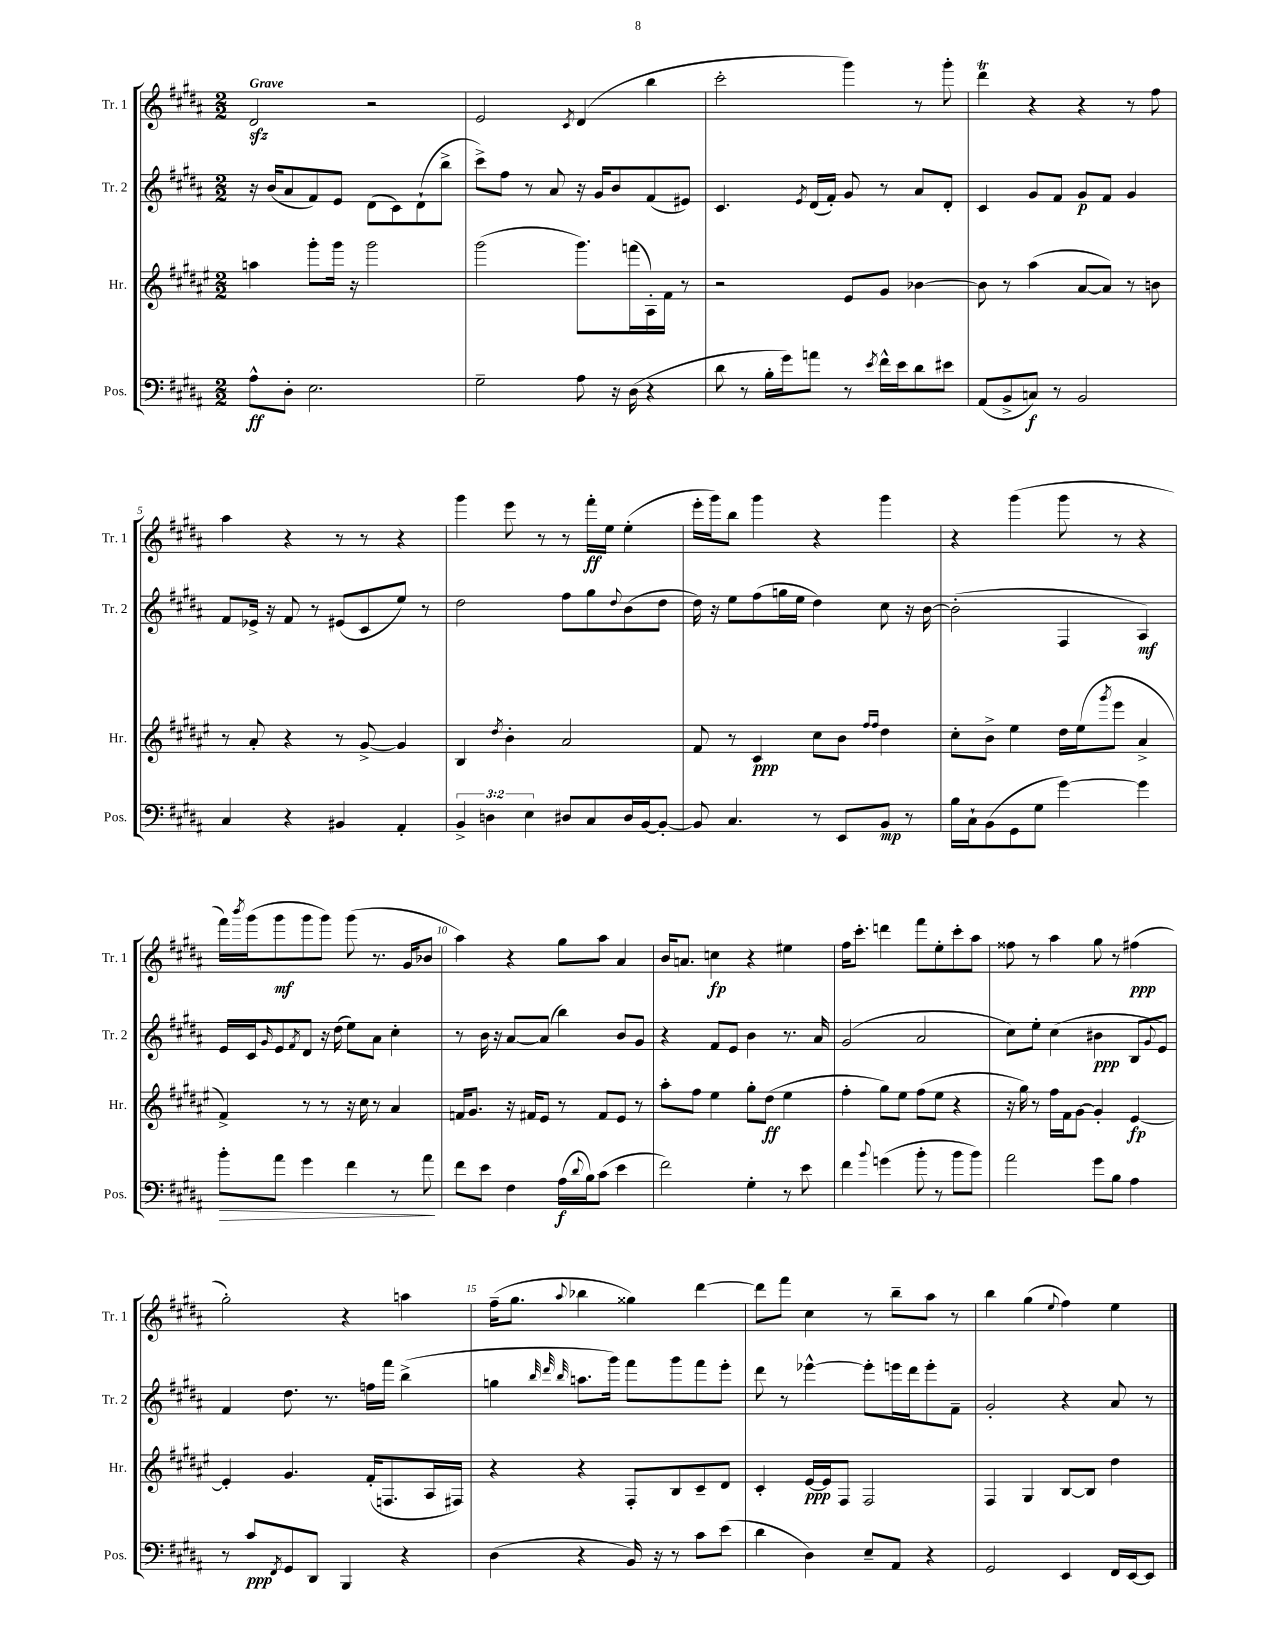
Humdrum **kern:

**kern	**dynam	**kern	**dynam	**kern	**dynam	**kern	**dynam
*part4	*part4	*part3	*part3	*part2	*part2	*part1	*part1
*staff4	*staff4	*staff3	*staff3	*staff2	*staff2	*staff1	*staff1
*I"Pos.	*	*I"Hr.	*	*I"Tr. 2	*	*I"Tr. 1	*
*I'Pos.	*	*I'Hr.	*	*I'Tr. 2	*	*I'Tr. 1	*
*clefF4	*	*clefG2	*	*clefG2	*	*clefG2	*
*k[f#c#g#d#a#]	*	*k[f#c#g#d#a#e#]	*	*k[f#c#g#d#a#]	*	*k[f#c#g#d#a#]	*
*M2/2	*	*M2/2	*	*M2/2	*	*M2/2	*
=1	=1	=1	=1	=1	=1	=1	=1
!	!	!	!	!	!	!LO:TX:a:B:t=Grave	!
8A#^^\L	ff	4aan\	.	16r	.	2d#zz/	.
.	.	.	.	(16b/KL	.	.	.
8D#'\J	.	.	.	8a#/	.	.	.
2.E\	.	8ggg#'\L	.	8f#/)	.	.	.
.	.	16ggg#\Jk	.	8e/J	.	.	.
.	.	16r	.	.	.	.	.
.	.	2ggg#\	.	(8d#\L	.	2r	.
.	.	.	.	8c#\)	.	.	.
.	.	.	.	(8d#`\	.	.	.
.	.	.	.	8bb^\J	.	.	.
=2	=2	=2	=2	=2	=2	=2	=2
2G#~\	.	(2ggg#\	.	8ccc#^\L)	.	2e/	.
.	.	.	.	8ff#\J	.	.	.
.	.	.	.	8r	.	.	.
.	.	.	.	8a#/	.	.	.
.	.	.	.	.	.	8qc#/	.
8A#\	.	8.ggg#\L)	.	16r	.	(4d#/	.
.	.	.	.	16g#/KL	.	.	.
16r	.	.	.	8b/	.	.	.
(16D#\	.	(16fffn\L	.	.	.	.	.
4r	.	16A#'\)	.	(8f#/	.	4bb\	.
.	.	16f#\JJ	.	.	.	.	.
.	.	8r	.	8e#X/J)	.	.	.
=3	=3	=3	=3	=3	=3	=3	=3
8d#\	.	2r	.	4.c#/	.	2ccc#'\	.
8r	.	.	.	.	.	.	.
16B'\LL	.	.	.	.	.	.	.
16g#\J)	.	.	.	.	.	.	.
.	.	.	.	8qe/	.	.	.
8an\J	.	.	.	(16d#/LL	.	.	.
.	.	.	.	16f#'/JJ)	.	.	.
8r	.	8e#/L	.	8g#/	.	4ggg#\)	.
8qe/	.	.	.	.	.	.	.
16f#^^\LL	.	8g#/J	.	8r	.	.	.
16e\J	.	.	.	.	.	.	.
8d#\	.	[4b-X\	.	8a#/L	.	8r	.
8e#X\J	.	.	.	8d#'/J	.	8ggg#'\	.
=4	=4	=4	=4	=4	=4	=4	=4
(8AA#/L	.	8b-\]	.	4c#/	.	4ddd#t\	.
8BB^/	.	8r	.	.	.	.	.
8Cn/J)	f	(4aa#\	.	8g#/L	.	4r	.
8r	.	.	.	8f#/J	.	.	.
2BB/	.	[8a#/L	.	8g#/L	p	4r	.
.	.	8a#/J])	.	8f#/J	.	.	.
.	.	8r	.	4g#/	.	8r	.
.	.	8bn\	.	.	.	8ff#\	.
!!LO:LB:g=z
=5	=5	=5	=5	=5	=5	=5	=5
4C#/	.	8r	.	8f#/L	.	4aa#\	.
.	.	8a#'/	.	16e-X^/Jk	.	.	.
.	.	.	.	16r	.	.	.
4r	.	4r	.	8f#/	.	4r	.
.	.	.	.	8r	.	.	.
4BB#X/	.	8r	.	(8e#X/L	.	8r	.
.	.	[8g#^/	.	8c#/	.	8r	.
4AA#'/	.	4g#/]	.	8ee/J)	.	4r	.
.	.	.	.	8r	.	.	.
=6	=6	=6	=6	=6	=6	=6	=6
6BB^/	.	4B/	.	2dd#\	.	4ggg#\	.
6Dn\	.	.	.	.	.	.	.
.	.	8qdd#/	.	.	.	.	.
.	.	4b'\	.	.	.	8eee\	.
6E\	.	.	.	.	.	.	.
.	.	.	.	.	.	8r	.
8D#X/L	.	2a#/	.	8ff#\L	.	8r	.
8C#/	.	.	.	8gg#\	.	16fff#'\LL	ff
.	.	.	.	.	.	16ee\JJ	.
.	.	.	.	8qqdd#/	.	.	.
16D#/L	.	.	.	(8b\	.	(4ee'\	.
[16BB/J	.	.	.	.	.	.	.
8BB'/J_	.	.	.	8dd#\J	.	.	.
=7	=7	=7	=7	=7	=7	=7	=7
8BB/]	.	8f#/	.	16dd#\)	.	16eee'\LL	.
.	.	.	.	16r	.	16ggg#\J)	.
4.C#/	.	8r	.	8ee\L	.	8bb\J	.
.	.	4c#/	ppp	(8ff#\	.	4ggg#\	.
.	.	.	.	16ggn\L	.	.	.
.	.	.	.	16ee\JJ	.	.	.
8r	.	8cc#\L	.	4dd#\)	.	4r	.
8EE/L	.	8b\J	.	.	.	.	.
.	.	16qqff#/LL	.	.	.	.	.
.	.	16qqff#/JJ	.	.	.	.	.
8BB/J	mp	4dd#\	.	8cc#\	.	4ggg#\	.
8r	.	.	.	16r	.	.	.
.	.	.	.	[16b\	.	.	.
=8	=8	=8	=8	=8	=8	=8	=8
16B\LL	.	8cc#'\L	.	(2b'\]	.	4r	.
16C#`\J	.	.	.	.	.	.	.
(8BB\	.	8b^\J	.	.	.	.	.
8GG#\	.	4ee#\	.	.	.	(4ggg#\	.
8G#\J	.	.	.	.	.	.	.
[4g#\)	.	16dd#\LL	.	4F#/	.	8ggg#\	.
.	.	(16ee#\J	.	.	.	.	.
.	.	8qggg#/	.	.	.	.	.
.	.	8eee#\J	.	.	.	8r	.
4g#\]	.	4a#^/	.	4A#/)	mf	4r	.
!!LO:LB:g=z
=9	=9	=9	=9	=9	=9	=9	=9
!	!LO:HP:b	!	!	!	!	!	!
8b'\L	>	4f#^/)	.	16e/LL	.	16fff#\LL)	.
.	.	.	.	.	.	8qbbb/	.
.	.	.	.	16c#/J	.	(16ggg#\J	.
.	.	.	.	16qqg#/	.	.	.
8a#\J	.	.	.	8e/	.	8ggg#\	mf
.	.	.	.	8qf#/	.	.	.
4g#\	.	8r	.	8d#/J	.	8ggg#\	.
.	.	8r	.	16r	.	8ggg#\J)	.
.	.	.	.	(16dd#\	.	.	.
4f#\	.	16r	.	8ee\L)	.	(8ggg#\	.
.	.	16cc#\	.	.	.	.	.
.	.	8r	.	8a#\J	.	8.r	.
8r	.	4a#/	.	4cc#'\	.	.	.
.	.	.	.	.	.	16g#/KL	.
8a#\	.	.	.	.	.	8b-X/J	.
.	]	.	.	.	.	.	.
=10	=10	=10	=10	=10	=10	=10	=10
8f#\L	.	16fn/KL	.	8r	.	4aa#\)	.
.	.	8.g#/J	.	.	.	.	.
8e\J	.	.	.	16b\	.	.	.
.	.	.	.	16r	.	.	.
4F#\	.	16r	.	[8a#/L	.	4r	.
.	.	16f#X/KL	.	.	.	.	.
.	.	8e#/J	.	(8a#/J]	.	.	.
(16A#\LL	f	8r	.	4bb\)	.	8gg#\L	.
8qqd#/	.	.	.	.	.	.	.
16B\J)	.	.	.	.	.	.	.
(8c#\J	.	8f#/L	.	.	.	8aa#\J	.
4e\	.	8e#/J	.	8b/L	.	4a#/	.
.	.	8r	.	8g#/J	.	.	.
=11	=11	=11	=11	=11	=11	=11	=11
2f#\)	.	8aa#'\L	.	4r	.	16b/KL	.
.	.	.	.	.	.	8.an/J	.
.	.	8ff#\J	.	.	.	.	.
.	.	4ee#\	.	8f#/L	.	4ccn\	fp
.	.	.	.	8e/J	.	.	.
4G#'\	.	8gg#'\L	.	4b\	.	4r	.
.	.	(8dd#\J	ff	.	.	.	.
8r	.	4ee#\	.	8.r	.	4ee#X\	.
8e\	.	.	.	.	.	.	.
.	.	.	.	16a#/	.	.	.
=12	=12	=12	=12	=12	=12	=12	=12
4f#\	.	4ff#'\	.	(2g#/	.	16ff#\KL	.
.	.	.	.	.	.	8.ccc#'\J	.
8qqb/	.	.	.	.	.	.	.
(4gn\	.	8gg#\L)	.	.	.	4dddn\	.
.	.	8ee#\J	.	.	.	.	.
8b'\	.	(8ff#\L	.	2a#/	.	8fff#\L	.
8r	.	8ee#\J	.	.	.	8ee'\	.
8b\L	.	4r	.	.	.	8ccc#'\	.
8b\J)	.	.	.	.	.	8aa#\J	.
=13	=13	=13	=13	=13	=13	=13	=13
2a#\	.	16r	.	8cc#\L)	.	8ff##X\	.
.	.	16gg#\)	.	.	.	.	.
.	.	8r	.	8ee'\J	.	8r	.
.	.	16ff#\LL	.	(4cc#\	.	4aa#\	.
.	.	16f#\J	.	.	.	.	.
.	.	[8g#\J	.	.	.	.	.
8g#\L	.	4g#'/]	.	4b#X\	ppp	8gg#\	.
8B\J	.	.	.	.	.	8r	.
4A#\	.	[4e#/	fp	8B/L	.	(4ff#X\	ppp
.	.	.	.	8qqg#/	.	.	.
.	.	.	.	8e/J)	.	.	.
!!LO:LB:g=z
=14	=14	=14	=14	=14	=14	=14	=14
8r	.	4e#'/]	.	4f#/	.	2gg#'\)	.
8c#/L	ppp	.	.	.	.	.	.
8qFF#/	.	.	.	.	.	.	.
8GG#/	.	4.g#/	.	8.dd#\	.	.	.
8DD#/J	.	.	.	.	.	.	.
.	.	.	.	8.r	.	.	.
4BBB/	.	.	.	.	.	4r	.
.	.	(16f#'/KL	.	16ffn\LL	.	.	.
.	.	8.Fn/	.	16fff#\JJ	.	.	.
4r	.	.	.	(4bb^\	.	4aan\	.
.	.	16A#/L	.	.	.	.	.
.	.	16F#X/JJ)	.	.	.	.	.
=15	=15	=15	=15	=15	=15	=15	=15
(4D#\	.	4r	.	4ggn\	.	(16ff#~\KL	.
.	.	.	.	.	.	8.gg#\J	.
.	.	.	.	32qqbb/	.	.	.
.	.	.	.	32qqddd#/	.	.	.
.	.	.	.	32qqbb/	.	8qqaa#/	.
4r	.	4r	.	8.aan\L	.	4bb-X\	.
.	.	.	.	16ggg#\Jk)	.	.	.
16BB/)	.	8F#'/L	.	8fff#\L	.	4gg##X\)	.
16r	.	.	.	.	.	.	.
8r	.	8B/	.	8ggg#\	.	.	.
8c#\L	.	8c#~/	.	8fff#\	.	[4ddd#\	.
(8e\J	.	8d#/J	.	8eee'\J	.	.	.
=16	=16	=16	=16	=16	=16	=16	=16
4d#\	.	4c#'/	.	8ddd#\	.	8ddd#\L]	.
.	.	.	.	8r	.	8fff#\J	.
4D#\)	.	[16e#/LL	ppp	[4eee-X^^\	.	4cc#\	.
.	.	16e#/J]	.	.	.	.	.
.	.	8F#/J	.	.	.	.	.
8E~/L	.	2F#/	.	8eee-'\L]	.	8r	.
8AA#/J	.	.	.	16eeen\L	.	8bb~\L	.
.	.	.	.	16ddd#\J	.	.	.
4r	.	.	.	8eee'\	.	8aa#\J	.
.	.	.	.	8f#~\J	.	8r	.
=17	=17	=17	=17	=17	=17	=17	=17
2GG#/	.	4F#/	.	2g#'/	.	4bb\	.
.	.	4G#/	.	.	.	(4gg#\	.
.	.	.	.	.	.	8qqee/	.
4EE/	.	[8B/L	.	4r	.	4ff#\)	.
.	.	8B/J]	.	.	.	.	.
16FF#/LL	.	4dd#\	.	8a#/	.	4ee\	.
[16EE/J	.	.	.	.	.	.	.
8EE/J]	.	.	.	8r	.	.	.
==	==	==	==	==	==	==	==
*-	*-	*-	*-	*-	*-	*-	*-
